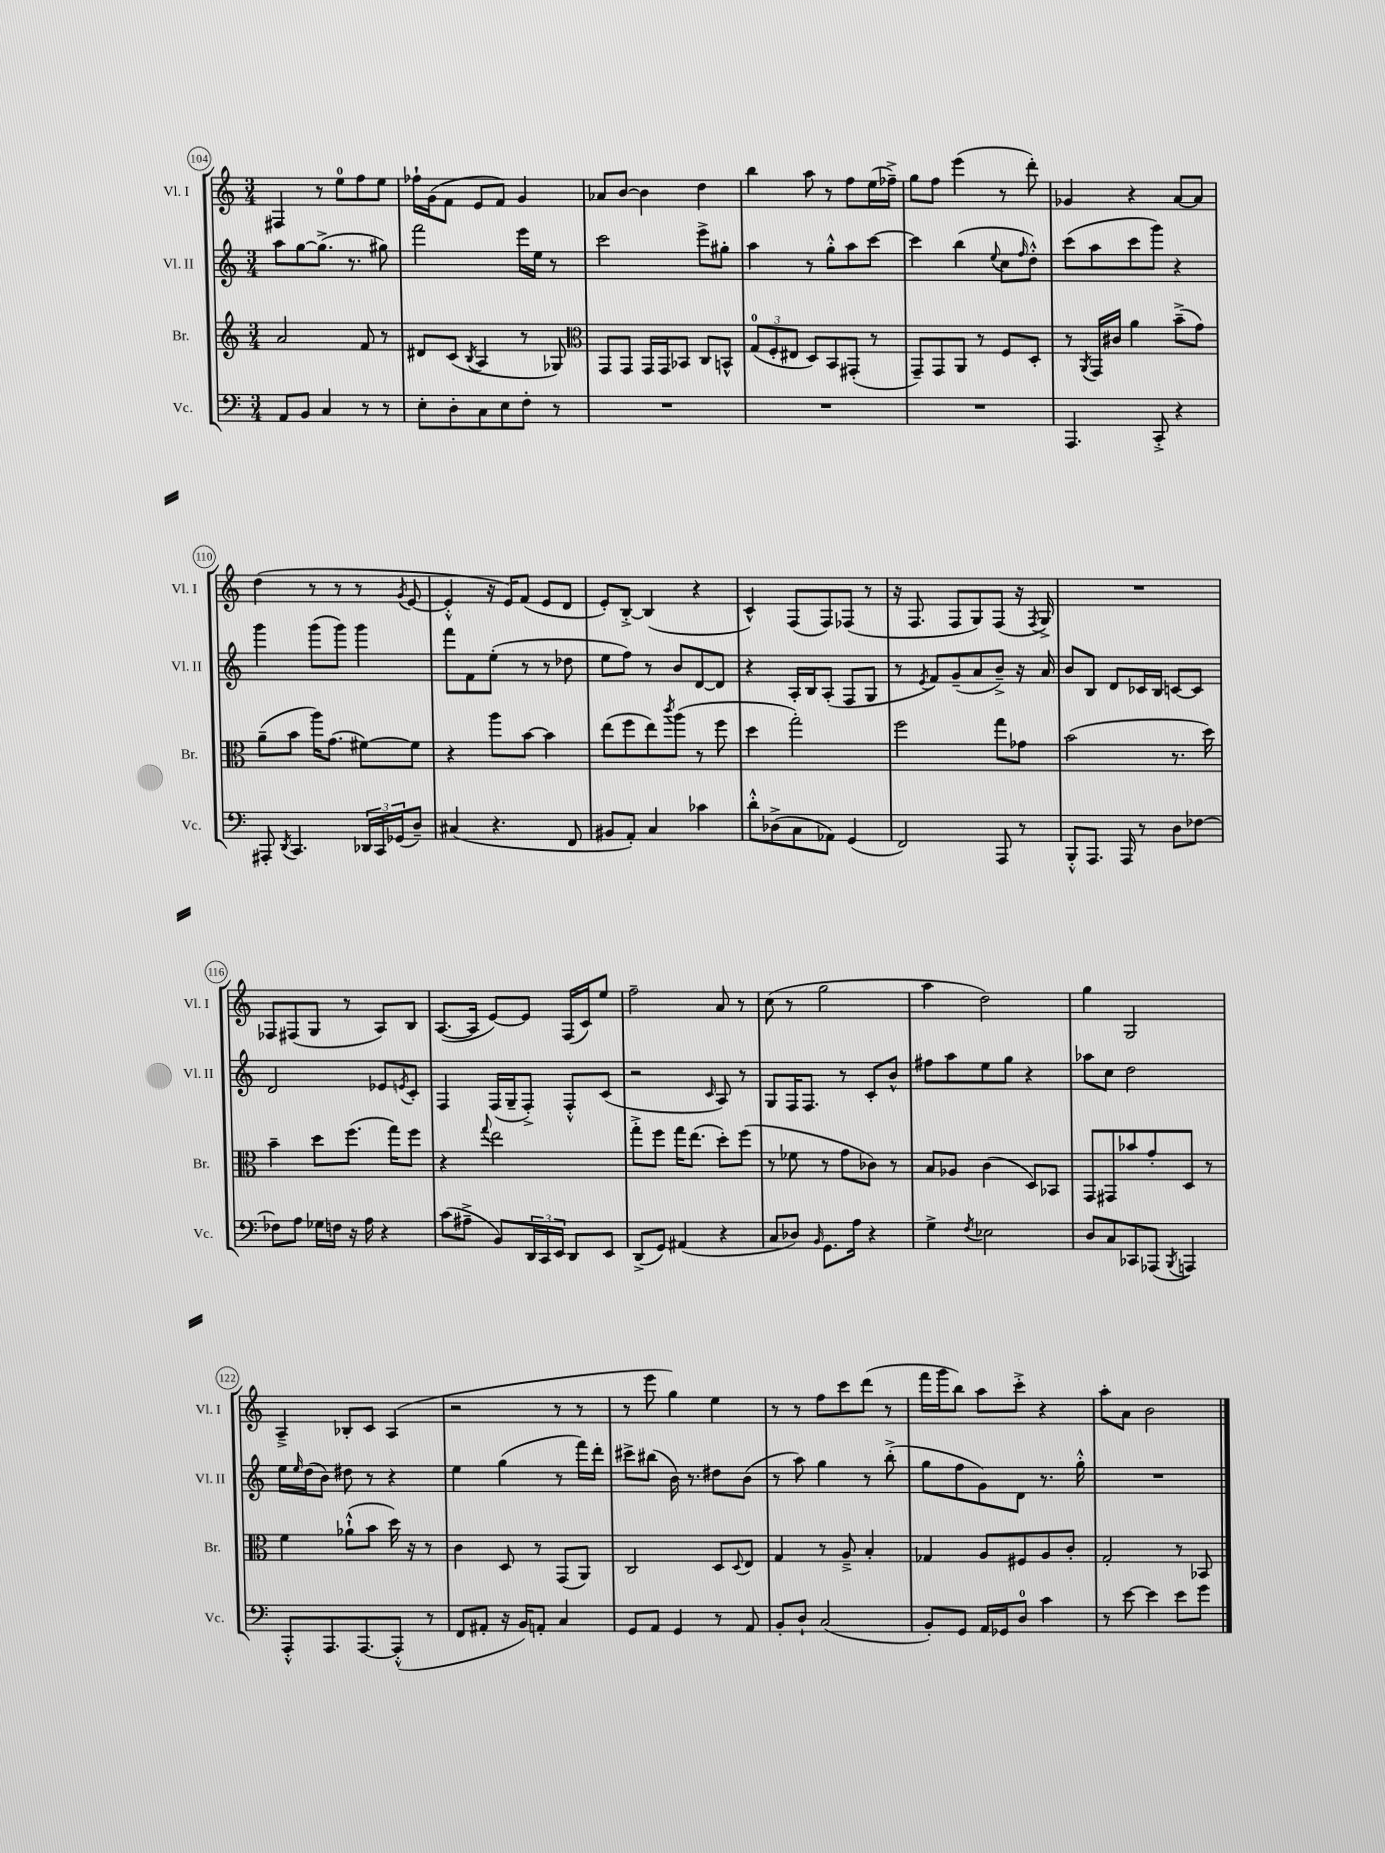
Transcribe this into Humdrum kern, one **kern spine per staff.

**kern	**kern	**kern	**kern
*staff4	*staff3	*staff2	*staff1
*clefF4	*clefG2	*clefG2	*clefG2
*k[]	*k[]	*k[]	*k[]
*M3/4	*M3/4	*M3/4	*M3/4
8AA	2a	8aa	4F#
8BB	.	[8gg	.
4C	.	(8.gg^]	8r
.	.	.	8ee
.	.	8.r	.
8r	8f	.	8ff
8r	8r	8gg#)	8ee
=	=	=	=
8E'	8d#	2fff	16ff-`
.	.	.	(16g
8D'	(8c	.	8f
.	8qB	.	.
8C	4A	.	8e
8E	.	.	8f)
8F'	8r	16eee	4g
.	.	16ee	.
8r	8G-)	8r	.
=	=	=	=
*	*clefC3	*	*
2.r	8GG	2ccc	8a-
.	8GG	.	[8b
.	16GG	.	4b]
.	16GG	.	.
.	8BB-	.	.
.	8C	8eee^	4dd
.	8BB^^	8gg#'	.
=	=	=	=
2.r	(12G	4aa	4bb
.	12F'	.	.
.	12E#	.	.
.	8D)	8r	8aa
.	8BB	8gg'^^	8r
.	(8GG#'	8aa	8ff
.	8r	[8ccc	(16ee
.	.	.	16ff-~^)
=	=	=	=
2.r	8GG~)	4ccc]	8gg
.	8GG	.	8ff
.	8AA	(4bb	(4eee
.	8r	.	.
.	.	8qqee	.
.	8F	8cc	8r
.	.	16qqff	.
.	8D'	8dd'^^)	8ddd')
=	=	=	=
4.AAA	8r	(8ccc	4g-
.	8qAA	.	.
.	16GG	8aa	.
.	16c#	.	.
.	4a	8ccc	4r
8CC'^	.	8ggg)	.
4r	(8b~^	4r	[8a
.	8g)	.	8a]
=	=	=	=
8AAA#'	(8a~	4ggg	(4dd
8qDD	.	.	.
4.CC	8b	.	.
.	16aa)	(8ggg	8r
.	(8.g	.	.
.	.	8ggg)	8r
24DD-	[8f#)	4ggg	8r
24CC	.	.	.
(24GG-	.	.	.
.	.	.	8qg
8D~)	8f#]	.	[8e
=	=	=	=
(4C#	4r	8fff	4e'^^]
.	.	8f	.
4.r	8aa	(8ee'	16r
.	.	.	16e)
.	[8b	8r	(8f
.	4b]	8r	8e
8FF	.	8dd-	8d
=	=	=	=
8BB#	(8ee	8ee	8e')
8AA')	8ff	8ff)	[8B'^
4C	8ee)	8r	(4B]
.	8qccc	.	.
.	(8aa	8b	.
4c-	8r	[8d	4r
.	8ff	8d]	.
=	=	=	=
8d'^^	4dd	4r	4c^^)
(8D-^	.	.	.
8C	2gg')	16A'	(8F
.	.	16B	.
8AA-)	.	(8A'	8F)
(4GG	.	8F	(8F-
.	.	8G	8r
=	=	=	=
2FF)	2ff	8r	16r
.	.	.	8.F
.	.	8qe	.
.	.	8f)	.
.	.	(8g~	8F
.	.	8a	8G)
8AAA	8gg	8b~^)	(8F
8r	8g-	16r	16r
.	.	.	8qF
.	.	16a	16G^)
=	=	=	=
8BBB'^^	(2b	8b	2.r
8.AAA	.	8B	.
.	.	8d	.
16AAA	.	.	.
8r	.	16c-	.
.	.	16B	.
8D	8.r	[8c	.
[8F-	.	8c]	.
.	16dd)	.	.
=	=	=	=
8F-]	4b~	2d	8F-
8A	.	.	(8F#
16G-	8dd	.	8G
16F	.	.	.
16r	(8.ff	.	8r
16A	.	.	.
4r	.	8e-	8A)
.	16gg)	.	.
.	.	8qe	.
.	8ff	8c'	8B
=	=	=	=
(8c	4r	4F	([8.A
8A#~^	.	.	.
.	.	.	16A]
.	8qqgg	.	.
8BB)	2ee	(16F	[8e)
.	.	16G~	.
24DD	.	8F'^)	8e]
24CC	.	.	.
24EE	.	.	.
8DD	.	8F'^^	(16F
.	.	.	16c)
8EE	.	(8c	8ee
=	=	=	=
(8DD^	8gg'^	2r	2ff~
8GG)	8ff	.	.
(4AA#	16gg	.	.
.	(8.ee	.	.
.	.	16qqc	.
4r	8dd')	8A)	8a
.	(8ff	8r	8r
=	=	=	=
8C	8r	8G	(8cc
8D-)	8f-	16F	8r
.	.	8.F	.
16qqBB	.	.	.
8.GG	8r	.	2gg
.	8g	8r	.
16A	.	.	.
4r	8c-)	8c'	.
.	8r	8b^^	.
=	=	=	=
4G^	8B	8ff#	4aa
.	8A-	8aa	.
8qF	.	.	.
2E-	(4c	8ee	2dd)
.	.	8gg	.
.	8D)	4r	.
.	8BB-	.	.
=	=	=	=
8D	8GG	8aa-	4gg
8C	8GG#	8cc	.
8CC-	8b-	2dd	2G
(8AAA-	8g'	.	.
8qBBB	.	.	.
4AAA)	8D	.	.
.	8r	.	.
=	=	=	=
8AAA'^^	4f	16ee	4A~^
.	.	16qqee	.
.	.	(16dd	.
8.AAA	.	8b)	.
.	(8a-`^^	8dd#	8B-'
[8.AAA	.	.	.
.	8b	8r	8c
(8AAA'^^]	16dd)	4r	(4A
.	16r	.	.
8r	8r	.	.
=	=	=	=
8FF	4c	4ee	2r
8AA#'	.	.	.
16r	8D	(4gg	.
16BB)	.	.	.
8AA'	8r	.	.
4C	(8GG	8r	8r
.	8AA)	16fff)	8r
.	.	16ddd'	.
=	=	=	=
8GG	2C	8ccc#^	8r
8AA	.	(8bb#	8eee
4GG	.	16b)	4gg)
.	.	8.r	.
8r	8D	8dd#	4ee
.	8qqD	.	.
8AA	8E	(8b	.
=	=	=	=
8BB'	4G	8r	8r
8D`	.	8aa)	8r
(2C	8r	4gg	8ff
.	8A~^	.	8ccc
.	4B'	8r	(8ddd
.	.	(8bb'^	8r
=	=	=	=
8BB')	4G-	8gg	16fff
.	.	.	16ggg
8GG	.	8ff	8bb)
16AA	8A	8g)	8aa
16GG-	.	.	.
8D	8F#	8d	8ccc'^
4c	8A	8.r	4r
.	8c'	.	.
.	.	16gg'^^	.
=	=	=	=
8r	2G'	2.r	8aa'
[8e	.	.	8a
4e]	.	.	2b
8e	8r	.	.
8g	8BB-	.	.
==	==	==	==
*-	*-	*-	*-
